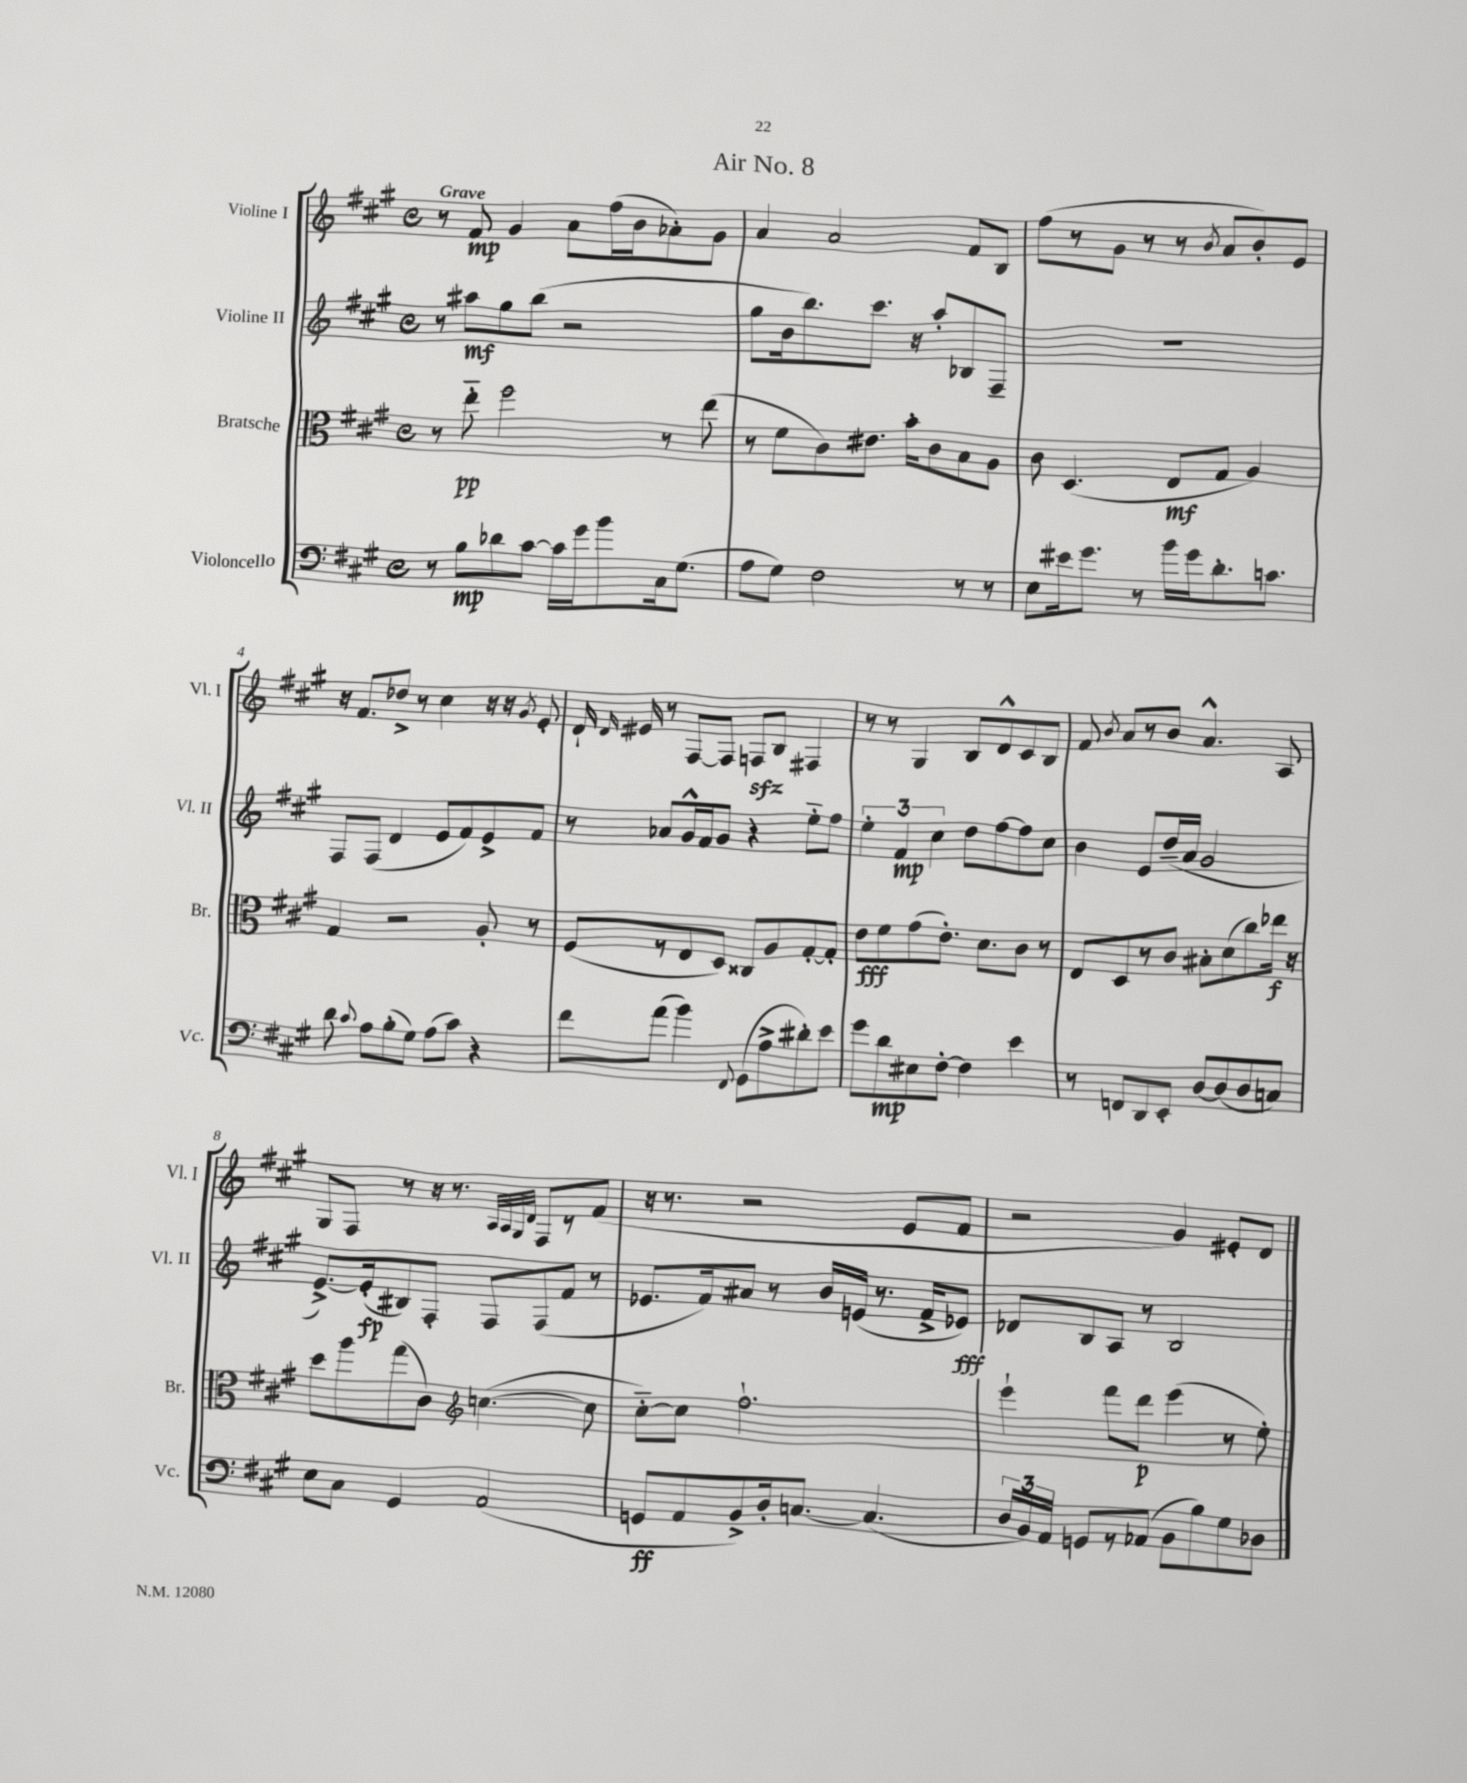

**kern	**kern	**kern	**kern
*staff4	*staff3	*staff2	*staff1
*clefF4	*clefC3	*clefG2	*clefG2
*k[f#c#g#]	*k[f#c#g#]	*k[f#c#g#]	*k[f#c#g#]
*M4/4	*M4/4	*M4/4	*M4/4
*met(c)	*met(c)	*met(c)	*met(c)
8r	8r	8r	8r
8B	8ee'~	8aa#	8f#
8d-	2ff#	8gg#	4g#
[8c#	.	(8bb	.
16c#]	.	2r	8a
16g#	.	.	.
8b	.	.	(16ff#
.	.	.	16b
16C#	8r	.	8a-')
(8.G#	.	.	.
.	(8ee	.	8g#
=	=	=	=
8A	8r	8gg#	4a
8G#)	8f#	16b	.
.	.	8.bb)	.
2F#	8c#)	.	2a
.	8.e#	8.ccc#	.
.	16b'	16r	.
.	8c#	8aa'	.
8r	8B	8B-	8f#
8r	8A	8F#~	8B
=	=	=	=
8E	8c#	1r	(8ff#
16e#	(4.D	.	8r
8.g#	.	.	.
.	.	.	8g#
8r	.	.	8r
16b	8E	.	8r
16g#	.	.	.
.	.	.	8qb
8.d'	8G#	.	8a
.	4A)	.	8b')
8.c	.	.	.
.	.	.	8e
=	=	=	=
8d	4G#	8F#	16r
.	.	.	8.f#
8qqc#	.	.	.
8A	.	(8F#	.
(8B'	2r	4d	8dd-^
8G#)	.	.	8r
(8A	.	8e	4cc#
8c#)	.	8f#)	.
4r	8A'	8e^	16r
.	.	.	16r
.	.	.	8qg#
.	8r	8f#	8e'
=	=	=	=
8f#	(8F#	8r	16d`
.	.	.	16qqd
.	.	.	16e#
(8a	8r	8a-	8r
4b)	8E	16g#^^	[8F#
.	.	16f#	.
.	8D)	8g#	8F#]
8qqFF#	.	.	.
(8GG#	8C##	4r	8F
8A^	8A	.	8B
8d#')	[8G#'	8ee'~	4F#
8e	8G#']	8ff#	.
=	=	=	=
8g#	8e	6ee'	8r
8d	8f#	.	8r
.	.	6f#	.
8E#	(8g#	.	4G#
.	.	6cc#	.
[8F#'	8.e')	.	.
4F#]	.	8dd	8B
.	8.d	.	.
.	.	[8ff#	8d^^
4e	8c#	8ff#]	8c#
.	8r	8cc#	8B
=	=	=	=
8r	8E	4b	8f#
.	.	.	8qb
8FF	8D	.	8a
8DD	8r	8e	8r
8EE'	8c#	(16dd~	8b
.	.	16a	.
[8D	8B#'	2g#	4.a^^
(8D]	(8d	.	.
8D	8cc#)	.	.
8C)	16ee-	.	8A
.	16r	.	.
=	=	=	=
8E	8dd	[8.e^)	8G#
8C#	8aa	.	8F#
.	.	(16e']	.
4GG#	(8gg#	8B#)	8r
.	8c#)	8F#'	16r
.	.	.	8.r
*	*clefG2	*	*
(2AA	([4.cc	8F#	.
.	.	.	32qqA
.	.	.	32qqA
.	.	.	32qqG#
.	.	.	32qqd
.	.	(8F#	8F#
.	.	8f#	8r
.	8cc]	8r	(8f#
=	=	=	=
8GG	[8cc#'~)	8.e-	16r
.	.	.	8.r
8AA	8cc#]	.	.
.	.	16f#)	.
8BB^)	2.ff#`	8a#	2r
16D'	.	8r	.
[8.C	.	.	.
.	.	16b	.
.	.	(16e	.
(4.C]	.	8.r	.
.	.	.	8e
.	.	16f#^	.
.	.	8e-)	8f#
=	=	=	=
24D	4eee`	8d-	2r
24BB)	.	.	.
24AA	.	.	.
8GG	.	8B	.
8r	8fff#	8A	.
(8AA-	8ddd	8r	.
8BB	(4eee	2B	4g#)
8B)	.	.	.
8G#	8r	.	8e#'
8D-	8ee')	.	8d
==	==	==	==
*-	*-	*-	*-
